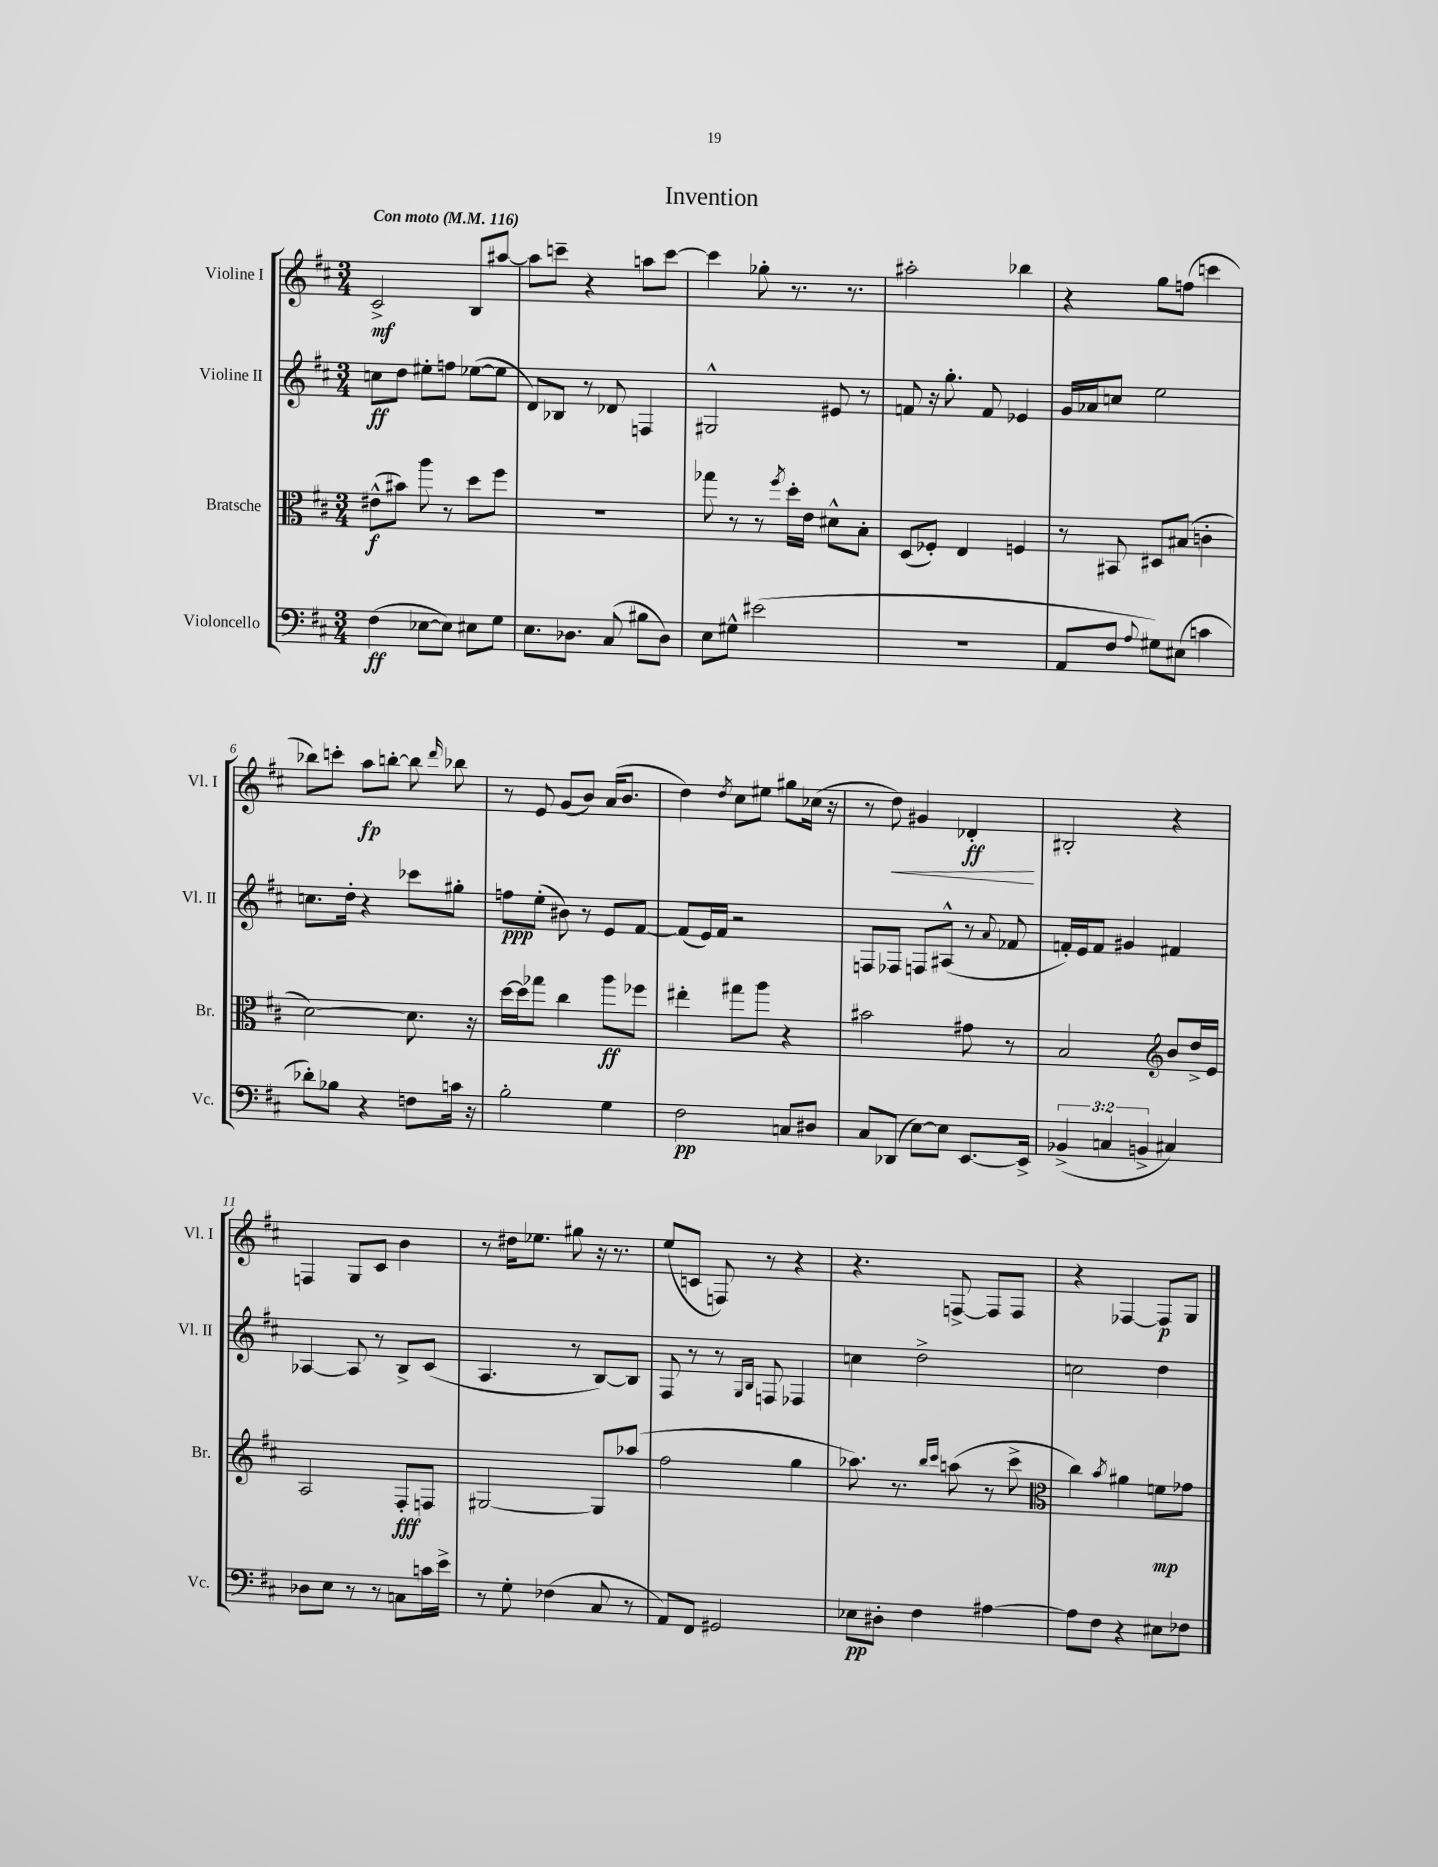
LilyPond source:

\header { title = "Invention" }
<<
\new StaffGroup <<
\new Staff = "s0" \with { instrumentName = "Violine I" shortInstrumentName = "Vl. I" } {
    \clef treble \key d \major \numericTimeSignature \time 3/4 \tempo "Con moto" 4 = 116
    \autoBeamOff cis'2->\mf b8[ ais''8]~ |
    ais''8[ c'''8]-- r4 a''8[ c'''8]~ |
    c'''4 ges''8-. r8. r8. |
    ais''2-. bes''4 |
    r4 g''8[ f''8]( c'''4 |
    bes''8[) c'''8]-. a''8[\fp b''8]~-. b''8 \grace { d'''16 } bes''8 |
    r8 e'8 g'8[( b'8]) a'16[( b'8.] |
    d''4) \acciaccatura { d''8 } cis''8[ eis''8] gis''8[ ces''16]( r16 |
    r8 d''8\<) gis'4 des'4-.\ff\! |
    bis2-. r4 |
    f4 g8[ cis'8] b'4 |
    r8 dis''16[ ees''8.] gis''8 r16 r8. |
    e''8[( c'8] f8) r8 r4 |
    r4. f8~-> f8[ f8] |
    r4 fes4~ fes8[\p g8] \bar "|." |
}
\new Staff = "s1" \with { instrumentName = "Violine II" shortInstrumentName = "Vl. II" } {
    \clef treble \key d \major \numericTimeSignature \time 3/4
    \autoBeamOff c''8[\ff d''8] eis''8[-. f''8] ees''8[~( ees''8] |
    d'8[) bes8] r8 des'8 f4 |
    gis2-^ eis'8 r8 |
    f'8 r16 g''8.-. f'8 ees'4 |
    g'16[ aes'16 c''8] e''2 |
    c''8.[ d''16]-. r4 ces'''8[ gis''8]-. |
    f''8[\ppp e''8]-.( bis'8) r8 e'8[ fis'8]~ |
    fis'8[( e'16) fis'16] r2 |
    f8[ fes8] f8[ ais8]-^( r8 \appoggiatura { a'8 } fes'8 |
    f'16[-.) e'16 f'8] gis'4 fis'4 |
    aes4~ aes8 r8 b8[-> cis'8]( |
    a4. r8 b8[~) b8] |
    fis8 r8 r8 \grace { g16[ b16] } f8 fes4 |
    c''4 d''2-> |
    c''2 d''4 \bar "|." |
}
\new Staff = "s2" \with { instrumentName = "Bratsche" shortInstrumentName = "Br." } {
    \clef alto \key d \major \numericTimeSignature \time 3/4
    \autoBeamOff eis'8[-^\f( bis'8]) a''8 r8 d''8[ fis''8] |
    R2. |
    ges''8 r8 r8 \acciaccatura { fis''8 } d''16[-. e'16] dis'8[-^ b8]-. |
    d8[( fes8]-.) e4 f4 |
    r8 bis,8 dis8[ bis8]( c'4-. |
    d'2~) d'8. r16 |
    d''16[~ d''16 ges''8] cis''4 a''8[\ff fes''8] |
    eis''4-. gis''8[ a''8] r4 |
    bis'2 gis'8 r8 |
    b2 \clef treble b'8[ d''16-> e'16] |
    a2 fis8[-.\fff f8] |
    gis2~ gis8[ aes''8]( |
    fis''2 g''4 |
    aes''8.) r8. \grace { b''16[ cis'''16] } a''8( r8 cis'''8-> |
    \clef alto cis''4) \acciaccatura { b'8 } ais'4 f'8[\mp ges'8] \bar "|." |
}
\new Staff = "s3" \with { instrumentName = "Violoncello" shortInstrumentName = "Vc." } {
    \clef bass \key d \major \numericTimeSignature \time 3/4 \override Staff.TupletNumber.text = #tuplet-number::calc-fraction-text
    \autoBeamOff fis4\ff( ees8[~ ees8]) eis8[ g8] |
    e8.[ des8.] cis8( bis8[ des8]) |
    e8[ gis8]-^ eis'2( |
    R2. |
    a,8[ fis8] \appoggiatura { a8 } gis8[) eis8]( c'4 |
    des'8[-.) bes8] r4 f8[ c'16] r16 |
    b2-. g4 |
    fis2\pp c8[ dis8] |
    cis8[ des,8]( e8[~) e8] e,8.[~ e,16]-> |
    \tuplet 3/2 { bes,4->( c4 b,4-> } cis4) |
    des8[ e8] r8 r8 c8[ c'16 e'16]-> |
    r8 g8-. fes4( cis8 r8 |
    a,8[) fis,8] gis,2 |
    ees8[\pp dis8]-. fis4 ais4~ |
    ais8[ fis8] r4 eis8[ fes8] \bar "|." |
}
>>
>>
